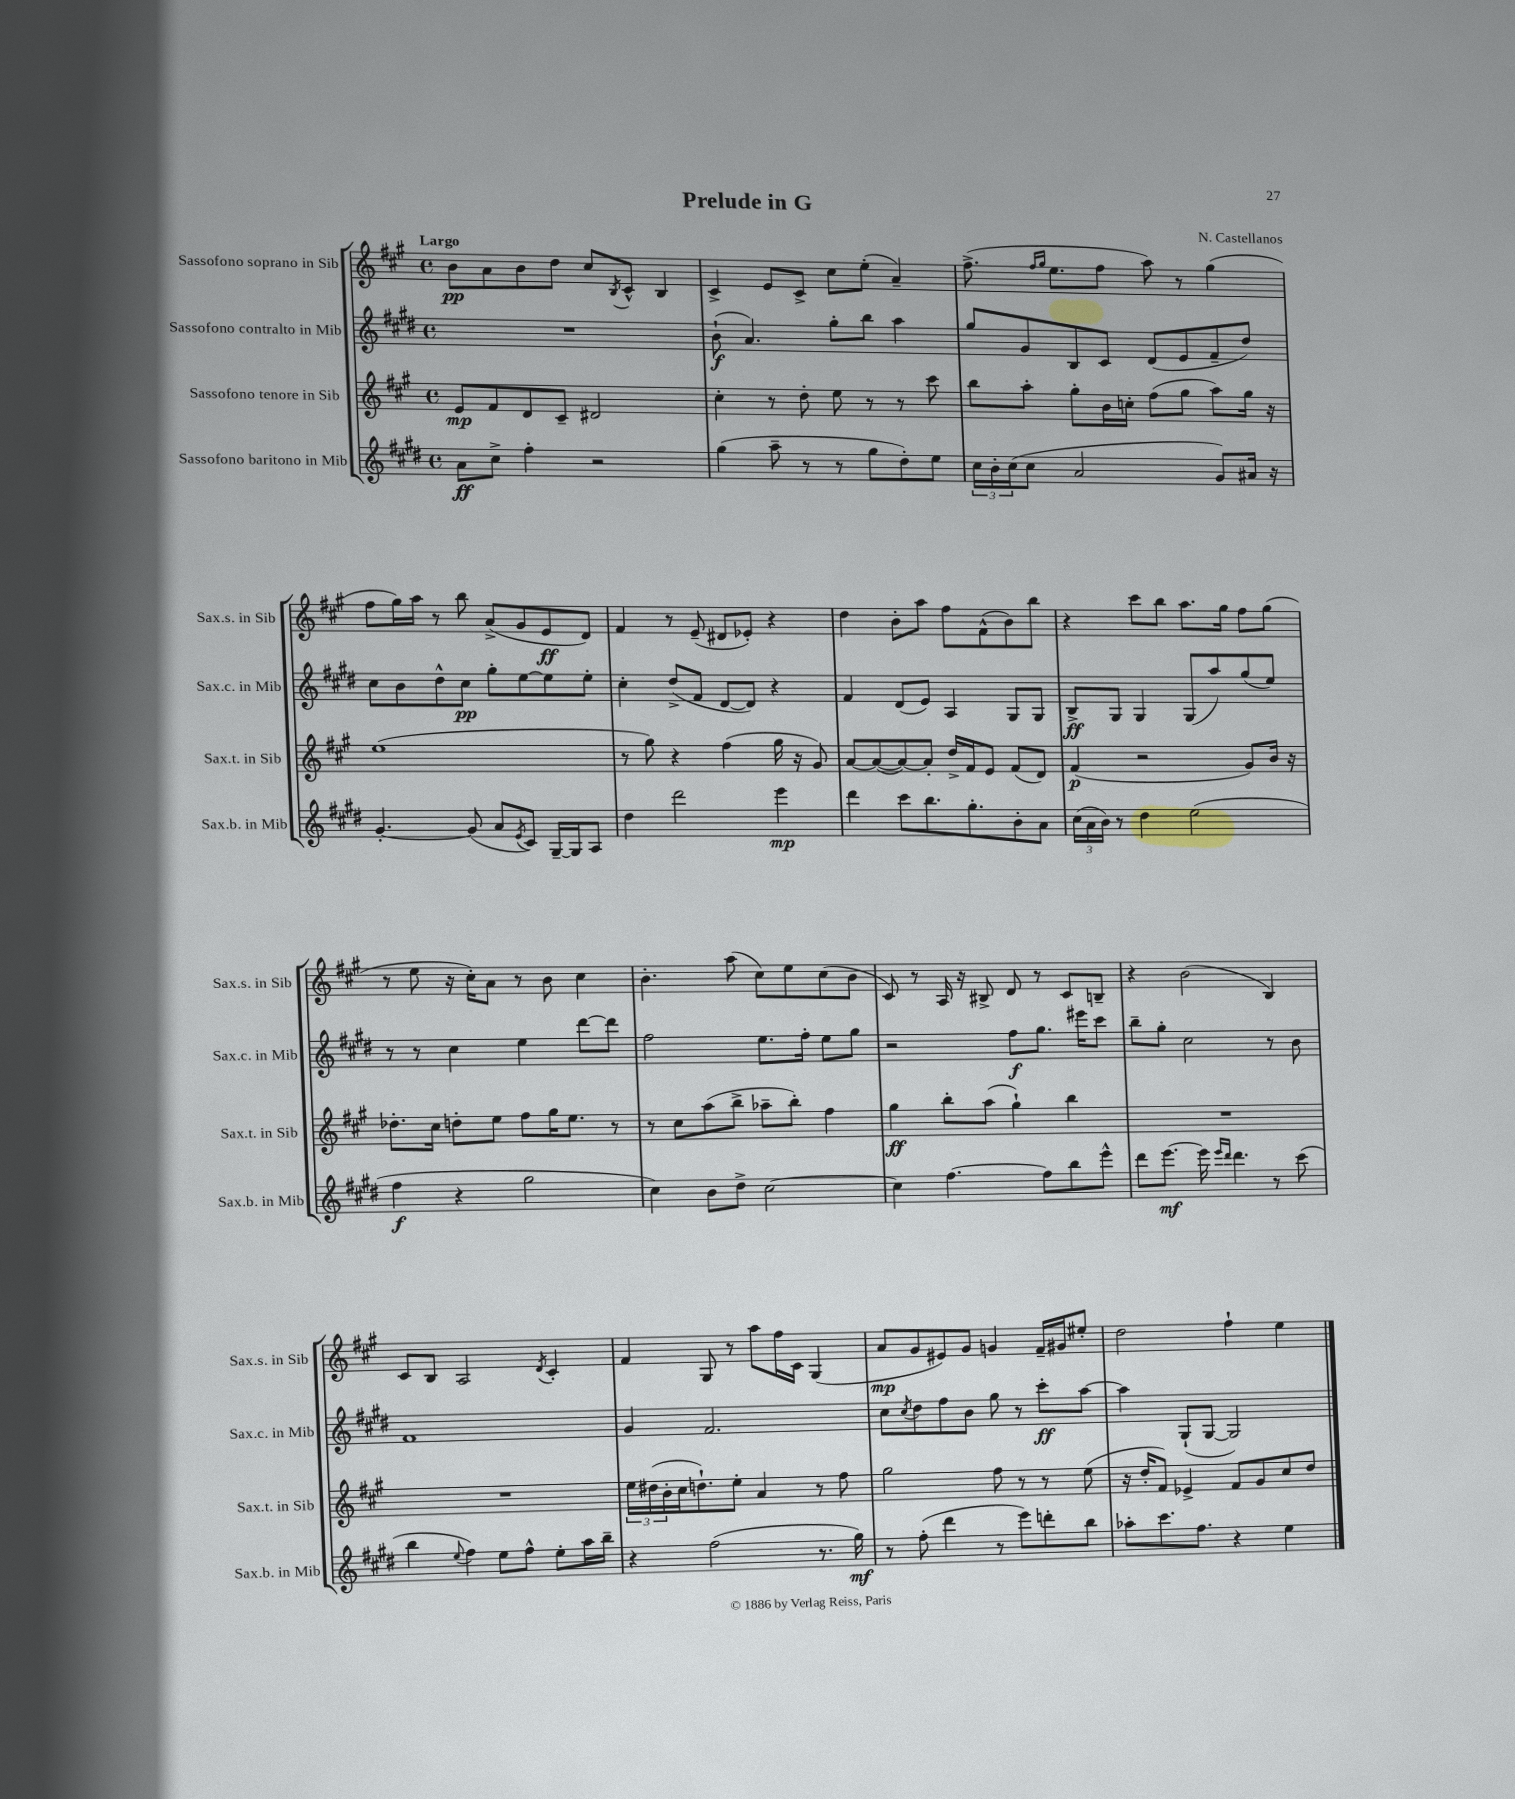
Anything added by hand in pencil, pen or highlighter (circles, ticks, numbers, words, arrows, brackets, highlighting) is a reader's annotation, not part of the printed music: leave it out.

**kern	**kern	**kern	**kern
*staff4	*staff3	*staff2	*staff1
*clefG2	*clefG2	*clefG2	*clefG2
*k[f#c#g#d#]	*k[f#c#g#]	*k[f#c#g#d#]	*k[f#c#g#]
*M4/4	*M4/4	*M4/4	*M4/4
*met(c)	*met(c)	*met(c)	*met(c)
8a\L	8e/L	1r	8b\L
8cc#^\J	8f#/	.	8a\
4ff#'\	8d/	.	8b\
.	8c#~/J	.	8dd\J
2r	2d#/	.	8cc#/L
.	.	.	8qB/
.	.	.	8c#^^/J
.	.	.	4B/
=	=	=	=
(4gg#\	4cc#'\	(8b`\	4c#^/
.	.	4.a/)	.
8aa~\	8r	.	8e/L
8r	8dd'\	.	8c#^/J
8r	8ee\	8gg#'\L	8cc#\L
8gg#\L	8r	8bb\J	(8ee'\J
8dd#'\)	8r	4aa\	4a~/)
8ee\J	8ccc#\	.	.
=	=	=	=
24cc#\LL	8bb\L	8gg#/L	(8.ff#^\
24b'\	.	.	.
(24cc#\J	.	.	.
8cc#\J	8aa'\J	8g#/	.
.	.	.	16qqff#/LL
.	.	.	16qqgg#/JJ
.	.	.	8.ee\L
2a/	8gg#'\L	8B/	.
.	16b\L	8c#/J	8ff#\J
.	16cc'\JJ	.	.
.	(8ff#\L	(8d#/L	8aa\)
.	8gg#\J	8e/	8r
8g#/L)	8aa\L)	8f#~/	(4gg#\
16a#/Jk	16gg#\Jk	8dd#/J)	.
16r	16r	.	.
=	=	=	=
[4.g#'/	(1ee	8cc#\L	8ff#\L
.	.	8b\	16gg#\L)
.	.	.	16aa\JJ
.	.	8dd#^^\	8r
(8g#/]	.	8cc#\J	8bb\
8a/L	.	8gg#'\L	(8a^/L
8qe/	.	.	.
8c#/J)	.	[8ee\	8g#/
[16G#~/LL	.	8ee\]	8e/
16G#/]J	.	.	.
8A/J	.	8ee'\J	8d/J)
=	=	=	=
4dd#\	8r	4cc#'\	4f#/
.	8gg#\)	.	.
2ddd#\	4r	(8dd#^/L	8r
.	.	8f#/J	(8e~/
.	(4ff#\	[8d#/L	8d#/L
.	.	8d#/]J)	8e-'/J)
4eee\	16gg#\	4r	4r
.	16r	.	.
.	8g#/)	.	.
=	=	=	=
4ddd#\	[8a/L	4f#/	4dd\
.	(8a/_	.	.
8ccc#\L	8a/_)	(8d#/L	8b'\L
8.bb\	8a'/]J	8e/J)	8aa\J
.	16dd^/LL	4A/	8ff#\L
8.gg#'\	16f#/J	.	.
.	8e/J	.	(8f#^^\
8b'\	(8f#/L	8G#/L	8b\)
8a\J	8d/J)	8G#/J	8bb\J
=	=	=	=
(24cc#\LL	(4f#/	8B^/L	4r
24a\	.	.	.
24b\JJ)	.	.	.
8r	.	8G#/J	.
4dd#\	2r	4G#/	8ccc#\L
.	.	.	8bb\J
(2ee\	.	(8G#/L	8.aa\L
.	.	8aa/)	.
.	.	.	16gg#\Jk
.	8g#/L)	(8gg#/	8ff#\L
.	16b/Jk	8ee/J)	(8gg#\J
.	16r	.	.
=	=	=	=
4ff#\	8.dd-'\L	8r	8r
.	.	8r	8ee\
.	16cc#\Jk	.	.
4r	8dd'\L	4cc#\	16r
.	.	.	16cc#'\LK)
.	8ee\J	.	8a\J
2gg#\	8ff#\L	4ee\	8r
.	16gg#\K	.	8b\
.	8.ee\J	.	.
.	.	[8ddd#\L	4cc#\
.	8r	8ddd#\]J	.
=	=	=	=
4cc#\)	8r	2ff#\	4.b'\
.	8cc#\L	.	.
8b\L	(8aa\	.	.
8dd#^\J	8bb^\J	.	(8aa\
[2cc#\	8aa-~\L	8.ee\L	8cc#\L)
.	8bb'\J)	.	8ee\
.	.	16ff#'\Jk	.
.	4ff#\	8ee\L	(8cc#\
.	.	8gg#\J	8b\J
=	=	=	=
4cc#\]	4gg#\	2r	8c#/)
.	.	.	8r
[4.ff#\	8bb'\L	.	16A/
.	.	.	16r
.	(8aa\J	.	8B#^/
.	4gg#`\)	8ff#\L	8d/
8ff#\]L	.	8.gg#\J	8r
8bb\	4bb\	.	8c#/L
.	.	16eee#\LK	.
8eee^^\J	.	8ccc#\J	8B~/J
=	=	=	=
8ddd#\L	1r	8bb~\L	4r
[8.eee\J	.	8gg#'\J	.
.	.	2cc#\	(2b\
16eee\]	.	.	.
16qqeee/LL	.	.	.
16qqddd#/JJ	.	.	.
4.ddd#\	.	.	.
8r	.	8r	4B/)
(8ccc#\	.	8b\	.
=	=	=	=
4bb\	1r	1f#	8c#/L
.	.	.	8B/J
8qqee/	.	.	.
4ff#\)	.	.	2A/
8ee\L	.	.	.
8ff#^^\J	.	.	.
.	.	.	8qd/
8ee'\L	.	.	4c#'/
16aa\L	.	.	.
16bb~\JJ	.	.	.
=	=	=	=
4r	24ee\LL	4g#/	4f#/
.	(24dd#\	.	.
.	24b'\	.	.
.	16cc#\J	.	.
.	8.dd`\)	.	.
(2ff#\	.	2.f#/	8G#/
.	8ee'\J	.	8r
.	4a/	.	8aa\L
.	.	.	16ff#\L
.	.	.	16c#\JJ
8.r	8r	.	(4G#/
.	8ff#\	.	.
16gg#\)	.	.	.
=	=	=	=
8r	2gg#\	8cc#\L	8a/L
.	.	8qcc#/	.
(8ff#'\	.	8dd#\	8g#/
4ddd#\	.	8ff#\	8e#/)
.	.	8b\J	8g#/J
8r	8ff#\	8gg#\	4g/
8eee\L)	8r	8r	.
8ddd'\	8r	8ccc#'\L	16f#~/LL
.	.	.	16g#/J
8bb\J	(8ee\	[8aa\J	8ee#'/J
=	=	=	=
8aa-'\L	16r	4aa\]	2dd\
.	16dd'/LK	.	.
8.ccc#\	8f#/J)	.	.
.	4e-^/	(8G#`/L	.
8.ff#\J	.	.	.
.	.	[8G#/J	.
4r	8f#/L	2G#/])	4ff#`\
.	8g#/	.	.
4ee\	8cc#/	.	4ee\
.	8dd/J	.	.
==	==	==	==
*-	*-	*-	*-
